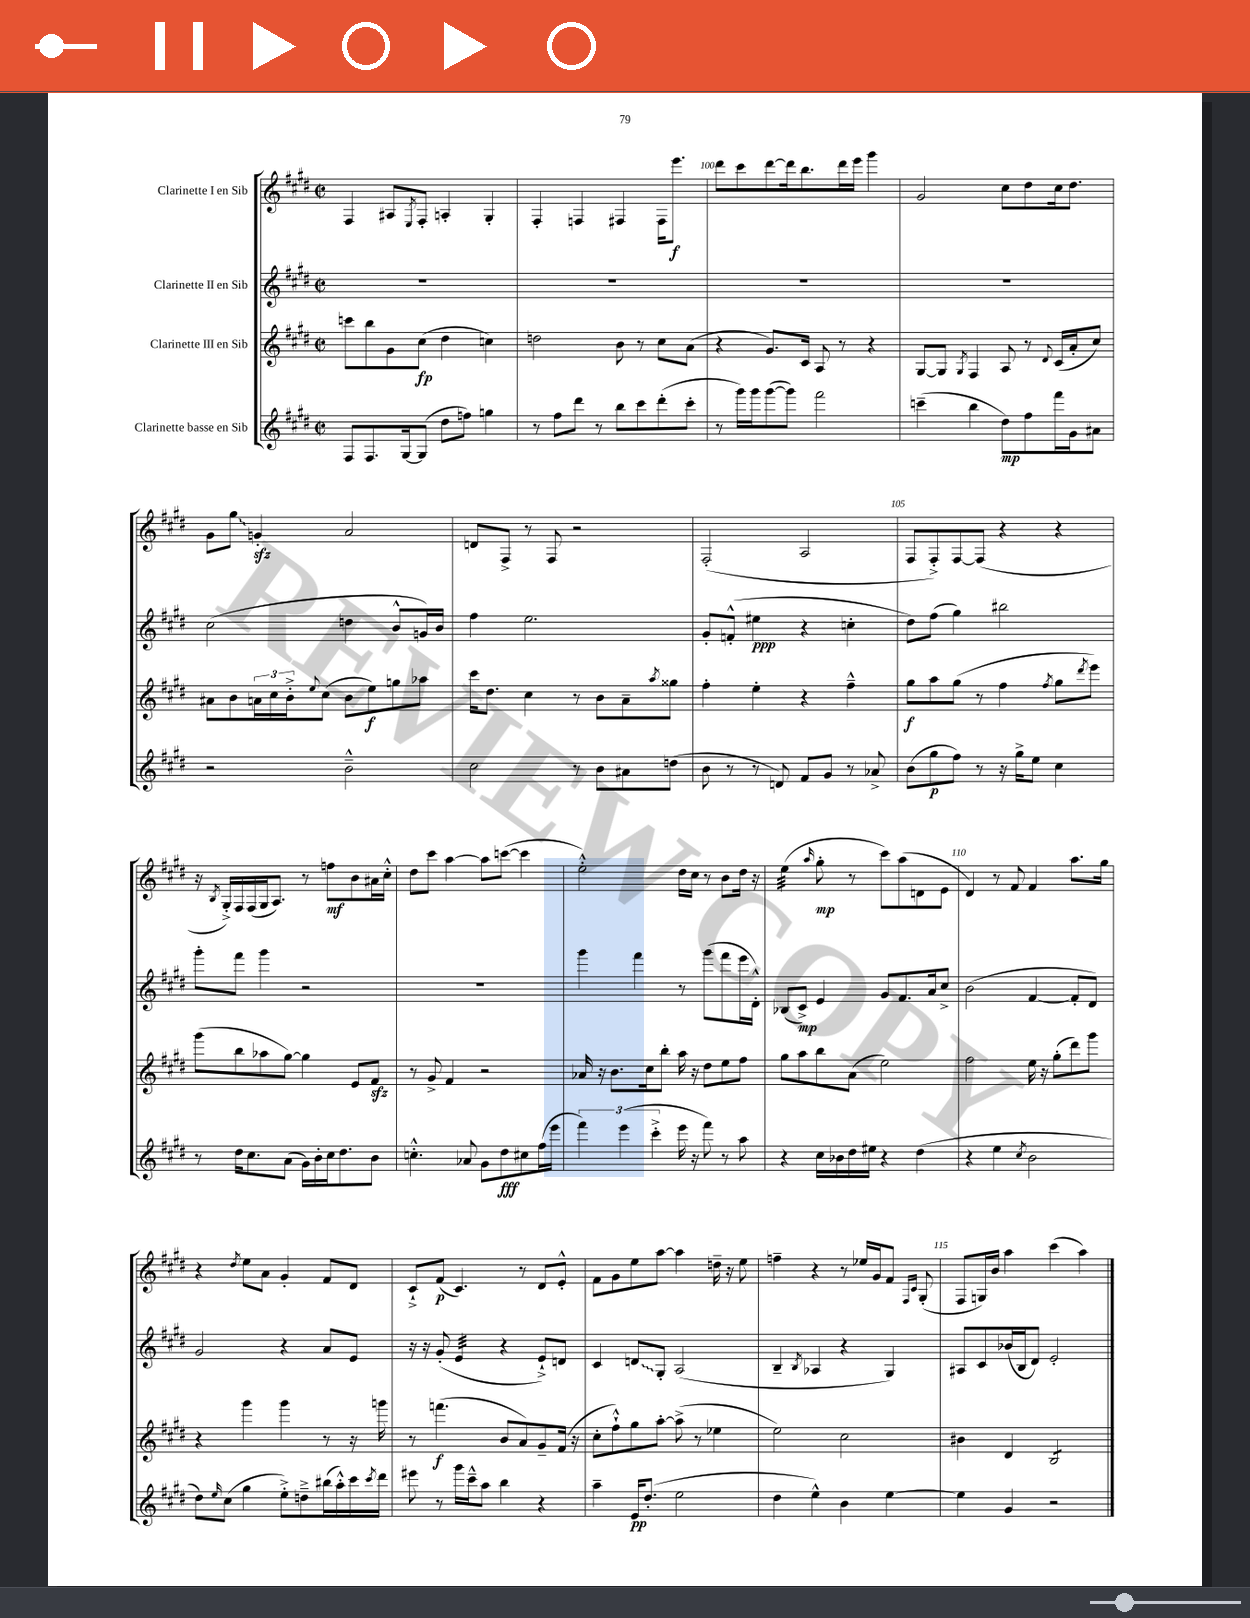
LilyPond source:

<<
\new StaffGroup <<
\new Staff = "s0" \with { instrumentName = "Clarinette I en Sib" } {
    \clef treble \key e \major \defaultTimeSignature \time 2/2
    fis4 ais8 \acciaccatura { e8 } fis8-. a4-. gis4-. |
    fis4-. f4 fis4 fis16 e'''8.\f |
    dis'''8 cis'''8 dis'''8~ dis'''16 b''8. dis'''16 e'''16 gis'''4 |
    gis'2 cis''8 dis''8 cis''16 dis''8. |
    gis'8 \once \override Glissando.style = #'zigzag gis''8\glissando g'4-.\sfz a'2 |
    d'8 fis8-> r8 fis8 r2 |
    fis2-.( a2 |
    fis8 fis8-.->) fis8~ fis8( r4 r4 |
    r16 \acciaccatura { b8 } gis16-.->) fis16 fis16( gis16 a8.) r8 f''8\mf b'8 ais'16 cis''16-.-^ |
    dis''8 cis'''8 a''4~ a''8 c'''8~( c'''4 |
    e''2-.-^) dis''16 cis''16 r8 b'8 dis''16 r16 |
    e''4:32( \grace { a''16 } gis''8-.\mp r8 cis'''8) a''8( d'8 e'8 |
    dis'4) r8 fis'8 fis'4 a''8. gis''16 |
    r4 \acciaccatura { dis''8 } e''8 a'8 gis'4-. fis'8 dis'8 |
    cis'8-!-> fis'8\p( cis'4.) r8 dis'8 e'8-.-^ |
    fis'8 gis'8 e''8 a''8~ a''4 d''16-- r16 e''8 |
    f''4-- r4 r8 ees''16 gis'16 fis'8 \grace { fis16 cis'16 } gis8-.( |
    fis8 g16) b'16 a''4 cis'''4( a''4) \bar "|." |
}
\new Staff = "s1" \with { instrumentName = "Clarinette II en Sib" } {
    \clef treble \key e \major \defaultTimeSignature \time 2/2
    R1 |
    R1 |
    R1 |
    R1 |
    cis''2( d''4 b'8-^ g'16) b'16 |
    fis''4 e''2. |
    gis'8-. f'8-.-^( eis''4\ppp r4 c''4-. |
    dis''8) fis''8( gis''4) bis''2 |
    gis'''8-. fis'''8 gis'''4 r2 |
    R1 |
    gis'''4 fis'''4 r8 gis'''8( fis'''8 e'''16 dis'16-.-^) |
    bes8( cis'8->\mp) e'4 gis'8 fis'8. a'16 cis''8-> |
    b'2( fis'4~ fis'8-. dis'8) |
    gis'2 r4 a'8 e'8 |
    r16 r16 gis'8-.( e'4:32 r4 e'8-!->) d'8 |
    cis'4 \once \override Glissando.style = #'zigzag d'8\glissando gis8-. a2( |
    b4-- \acciaccatura { b8 } aes4 r4 gis4) |
    ais8 cis'8 bes'16( b16 dis'8) e'2-. \bar "|." |
}
\new Staff = "s2" \with { instrumentName = "Clarinette III en Sib" } {
    \clef treble \key e \major \defaultTimeSignature \time 2/2
    c'''8 b''8 gis'8 cis''8\fp( dis''4 c''4) |
    d''2 b'8 r8 cis''8 a'8( |
    r4 gis'8.) cis'16 a8 r8 r4 |
    gis8~ gis8 \acciaccatura { gis8 } fis4 a8 r8 \appoggiatura { dis'8 } cis'16( a'16-. cis''8) |
    ais'8 b'8 \tuplet 3/2 { a'16 cis''16 b'16-.-> } \appoggiatura { e''8 } cis''8( b'8 e''8\f) g''8 aes''8 |
    cis'''16 dis''8. cis''4 r8 b'8 a'8-- \acciaccatura { a''8 } gisis''8 |
    fis''4-. e''4-. r4 fis''4---^ |
    gis''8\f a''8 gis''8( r8 fis''4 \acciaccatura { fis''8 } gis''8 \acciaccatura { dis'''8 } e'''8) |
    gis'''8( b''8 aes''8 gis''8~) gis''4 e'8 fis'8\sfz |
    r8 gis'8-> fis'4 r2 |
    aes'16 r16 b'8. cis''16 b''8-. a''16 r16 dis''8 e''8 fis''8 |
    gis''8 a''8 b''8 a'8( e''2) |
    fis''2 e''16 r16 gis''8-.( dis'''8) gis'''8 |
    r4 gis'''4 gis'''4 r8 r16 g'''16 |
    r8 f'''4.\f( b'8 a'8) gis'8-- fis'16( r16 |
    cis''8-. fis''8-!-^) gis''8 a''8~-. a''8->( r8 ees''4 |
    e''2) cis''2 |
    bis'4 dis'4 b2:8 \bar "|." |
}
\new Staff = "s3" \with { instrumentName = "Clarinette basse en Sib" } {
    \clef treble \key e \major \defaultTimeSignature \time 2/2
    fis8 fis8. gis16~ gis8( dis''8 f''8) g''4 |
    r8 fis''8 dis'''8 r8 b''8 cis'''8 dis'''8-.( cis'''8-. |
    r8 gis'''16) gis'''16 gis'''8~( gis'''8) fis'''2 |
    c'''4--( b''4 dis''8\mp) fis''8 fis'''16 gis'16 ais'8 |
    r2 b'2---^ |
    cis''2 r8 b'8 ais'8 d''8( |
    b'8 r8 r8 d'8) fis'8 gis'8 r8 aes'8-> |
    b'8( gis''8\p fis''8) r8 r16 gis''16-> e''8 cis''4 |
    r8 dis''16 cis''8. a'8( gis'16) b'16-. cis''16 dis''8. b'8 |
    c''4.-.-^ aes'8 gis'8 dis''8\fff cis''8 fis''16( e'''16 |
    \tuplet 3/2 { fis'''4) e'''4( cis'''4-.-> } e'''16 r16 fis'''8) r8 a''8 |
    r4 cis''16 bes'16 dis''16 eis''16 r4 dis''4( |
    r4 e''4 \acciaccatura { cis''8 } b'2 |
    dis''8) \grace { e''16 } cis''8( gis''4 e''8-.->) d''8---> bis''16( a''16-.-^) cis'''16 \acciaccatura { cis'''8 } dis'''16 |
    eis'''8 r8 gis'''16 cis'''16---^ a''8 b''4 r4 |
    a''4-- e'16\pp dis''8.-.( e''2 |
    dis''4 e''4-^) b'4 e''4~ |
    e''4 gis'4 r2 \bar "|." |
}
>>
>>
\layout { \context { \Score currentBarNumber = #98 \override BarNumber.break-visibility = ##(#f #t #t) barNumberVisibility = #(every-nth-bar-number-visible 5) } }
